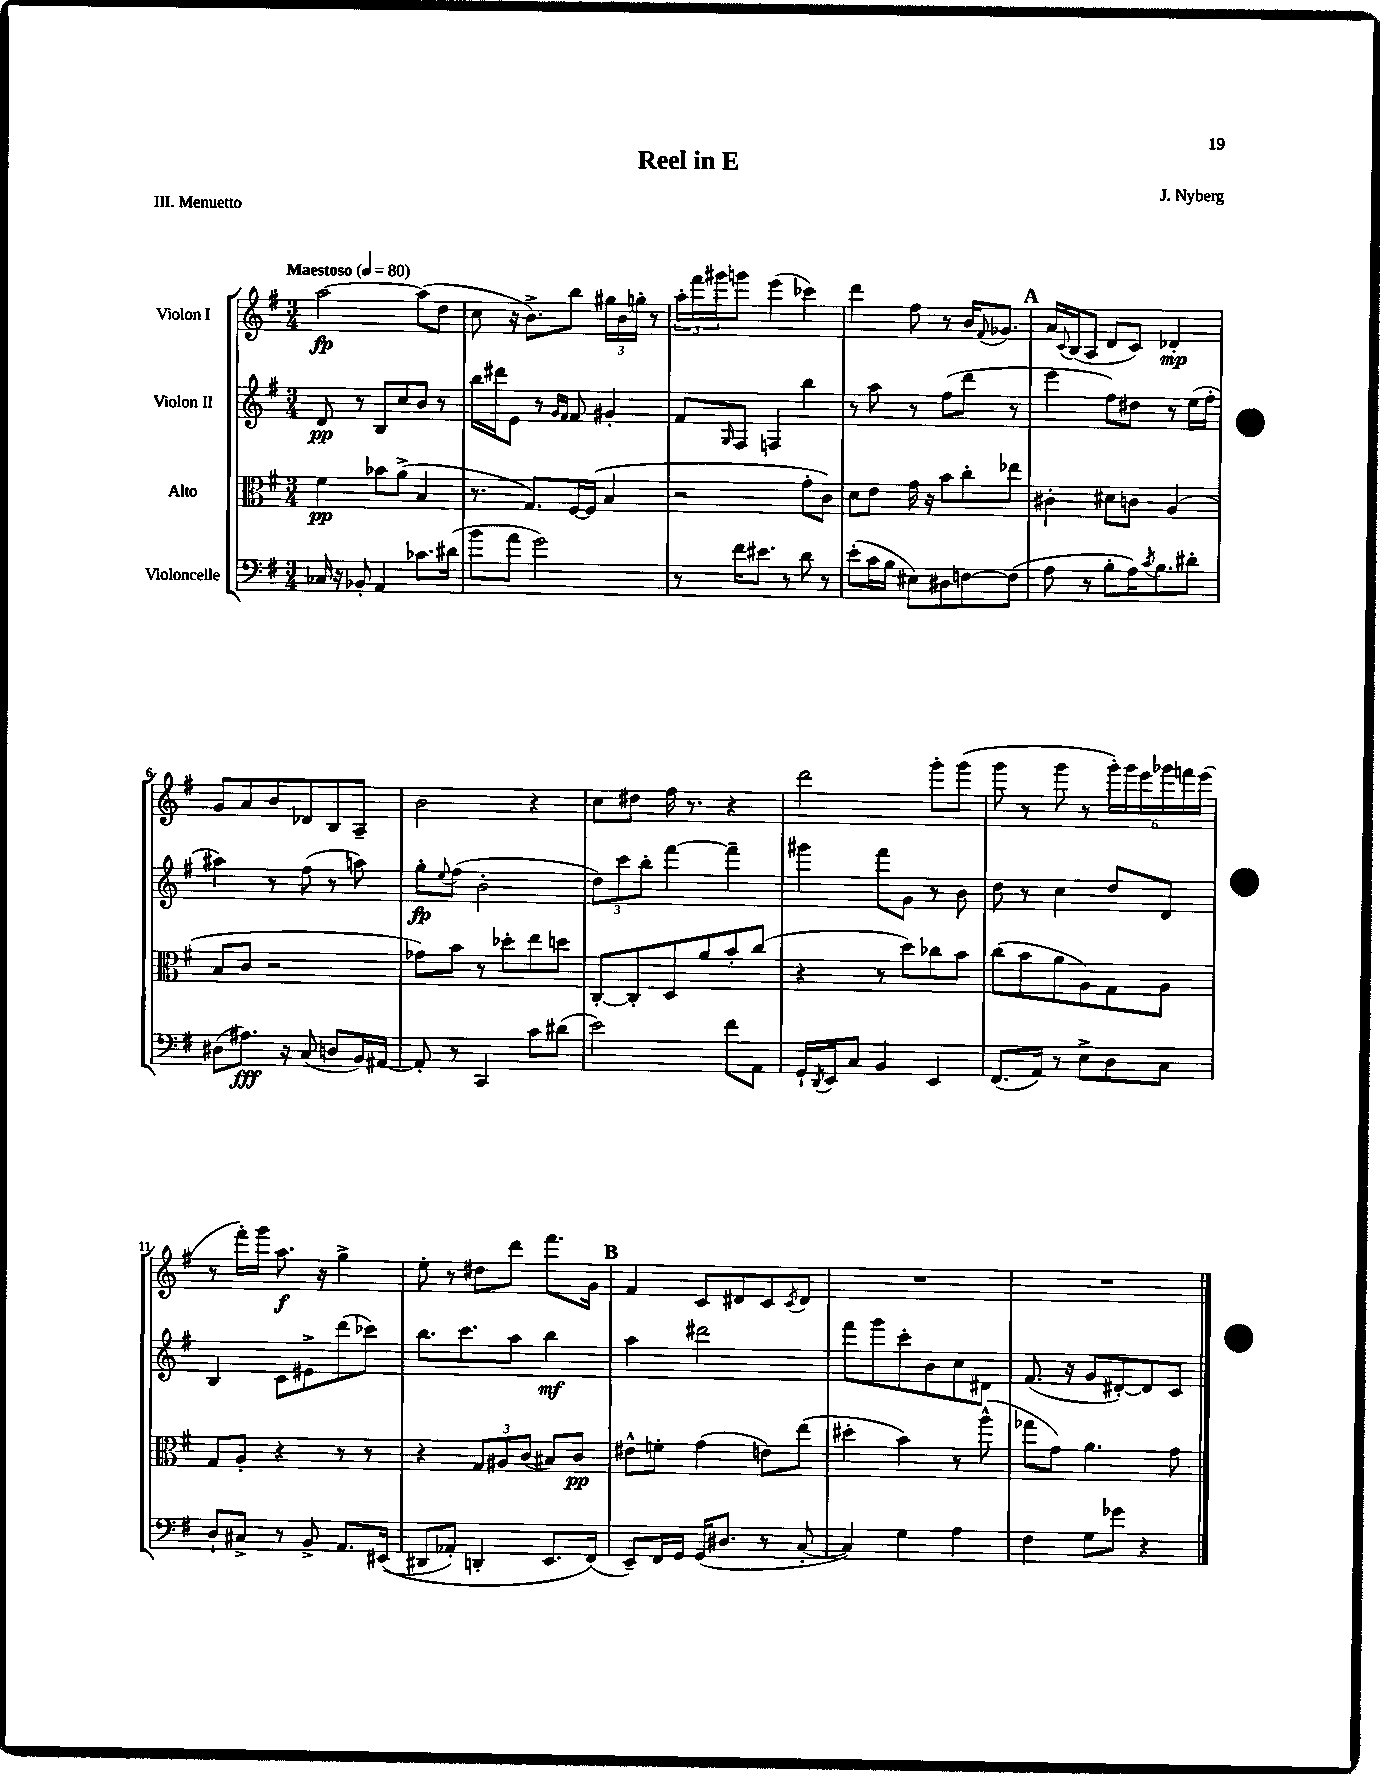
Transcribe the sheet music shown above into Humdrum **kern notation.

**kern	**kern	**kern	**kern
*staff4	*staff3	*staff2	*staff1
*clefF4	*clefC3	*clefG2	*clefG2
*k[f#]	*k[f#]	*k[f#]	*k[f#]
*M3/4	*M3/4	*M3/4	*M3/4
*MM80	*MM80	*MM80	*MM80
16C-	4f#	8d	[2aa
16r	.	.	.
8BB-'	.	8r	.
4AA	8b-	8B	.
.	(8a^	8cc	.
8.c-	4B	8b	(8aa]
.	.	8r	8dd
(16d#	.	.	.
=	=	=	=
8b	8.r	16bb	8cc
.	.	16ddd#	.
8a	.	8e	16r
.	8.G)	.	8.b^)
2g)	.	8r	.
.	.	16qqg	.
.	.	16qqf#	.
.	[16F#	8f#	8bb
.	(16F#]	.	.
.	4B	4g#'	24gg#
.	.	.	24b
.	.	.	24gg'
.	.	.	8r
=	=	=	=
8r	2r	8f#	24aa'
.	.	.	24fff#
.	.	.	24ggg#
.	.	16qqG	.
16f#	.	8F#	8ggg
8.e#	.	.	.
.	.	4F	(4eee
8r	.	.	.
8d	8g'	4bb	4ccc-)
8r	8c)	.	.
=	=	=	=
(8e'	8d	8r	4ddd
16c	8e	8aa	.
16B	.	.	.
8E#)	16g	8r	8ff#
.	16r	.	.
8D#	8b	(8ff#	8r
[8F	8cc'	8ddd	16b
.	.	.	8qqf#
.	.	.	8.g-
(8F]	8ee-	8r	.
=	=	=	=
8A	4c#'	4eee	16a
.	.	.	8qqc
.	.	.	(16B
8r	.	.	8A
8B'	8d#	8ff#)	8d
16A)	8c	8dd#	8c)
8qc	.	.	.
8.B	.	.	.
.	(4A	8r	4d-'
8d#'	.	(16ee	.
.	.	16ff#'	.
=	=	=	=
(8D#	8B	4aa#)	8g
8.A#)	8c	.	8a
.	2r	8r	8b
16r	.	.	.
(8C	.	(8ff#	8d-
8D	.	8r	8B
16BB)	.	8aa)	8A~
[16AA#	.	.	.
=	=	=	=
8AA#']	8g-)	8gg'	2b
.	.	8qqee	.
8r	8b	(8ff#	.
4CC	8r	2b'	.
.	8dd-'	.	.
8c	8ee	.	4r
(8d#	8dd	.	.
=	=	=	=
2e)	[8C'	12dd)	8cc
.	.	12ccc	.
.	8C']	.	8dd#
.	.	12bb'	.
.	8D	[4fff#	16ff#
.	.	.	8.r
.	8a	.	.
8f#	8b'	4fff#~]	4r
8AA	(8cc	.	.
=	=	=	=
16GG`	4r	4ggg#	2ddd
8qDD	.	.	.
16EE	.	.	.
8C	.	.	.
4BB	8r	8fff#	.
.	8dd)	8g	.
4EE	8cc-	8r	8ggg'
.	8b	8b	(8ggg
=	=	=	=
(8.FF#	(8cc	8dd	8ggg
.	8b	8r	8r
16AA)	.	.	.
8r	8a	4cc	8ggg
8E^	8A)	.	8r
8D	8G	8dd	24ggg')
.	.	.	24ggg
.	.	.	24eee
8C	8A	8d	24ggg-
.	.	.	24fff
.	.	.	(24eee
=	=	=	=
8D`	8G	4B	8r
8C#^	8A'	.	16fff#')
.	.	.	16ggg
8r	4r	8c	8.aa
8BB^	.	8e#^	.
.	.	.	16r
8.AA	8r	(8ddd	4gg^
.	8r	8ccc-)	.
&((16EE#	.	.	.
=	=	=	=
8DD#	4r	8.bb	8ee'
8AA-')	.	.	8r
.	.	8.ccc	.
4DD'	12G	.	8dd#
.	12A#	.	.
.	.	8aa	8ddd
.	(12c	.	.
8.EE	8B#)	4bb	8.fff#
.	8c	.	.
(16FF#&)	.	.	16g
=	=	=	=
8EE~)	8e#^^	4aa	4f#
16FF#	8f'	.	.
16GG	.	.	.
(16GG	(4g	2ddd#	8c
8.D#	.	.	.
.	.	.	8d#
8r	8e)	.	8c
.	.	.	8qc
[8C'	(8ee	.	8d#
=	=	=	=
4C])	4dd#'	8fff#	2.r
.	.	8ggg	.
4G	4b)	8ccc'	.
.	.	8b	.
4A	8r	8cc	.
.	(8aa^^	8d#	.
=	=	=	=
4F#	8gg-	(8.f#	2.r
.	8g)	.	.
.	.	16r	.
8G	4.a	8g	.
8g-	.	[8d#')	.
4r	.	8d#]	.
.	8g	8c	.
==	==	==	==
*-	*-	*-	*-
